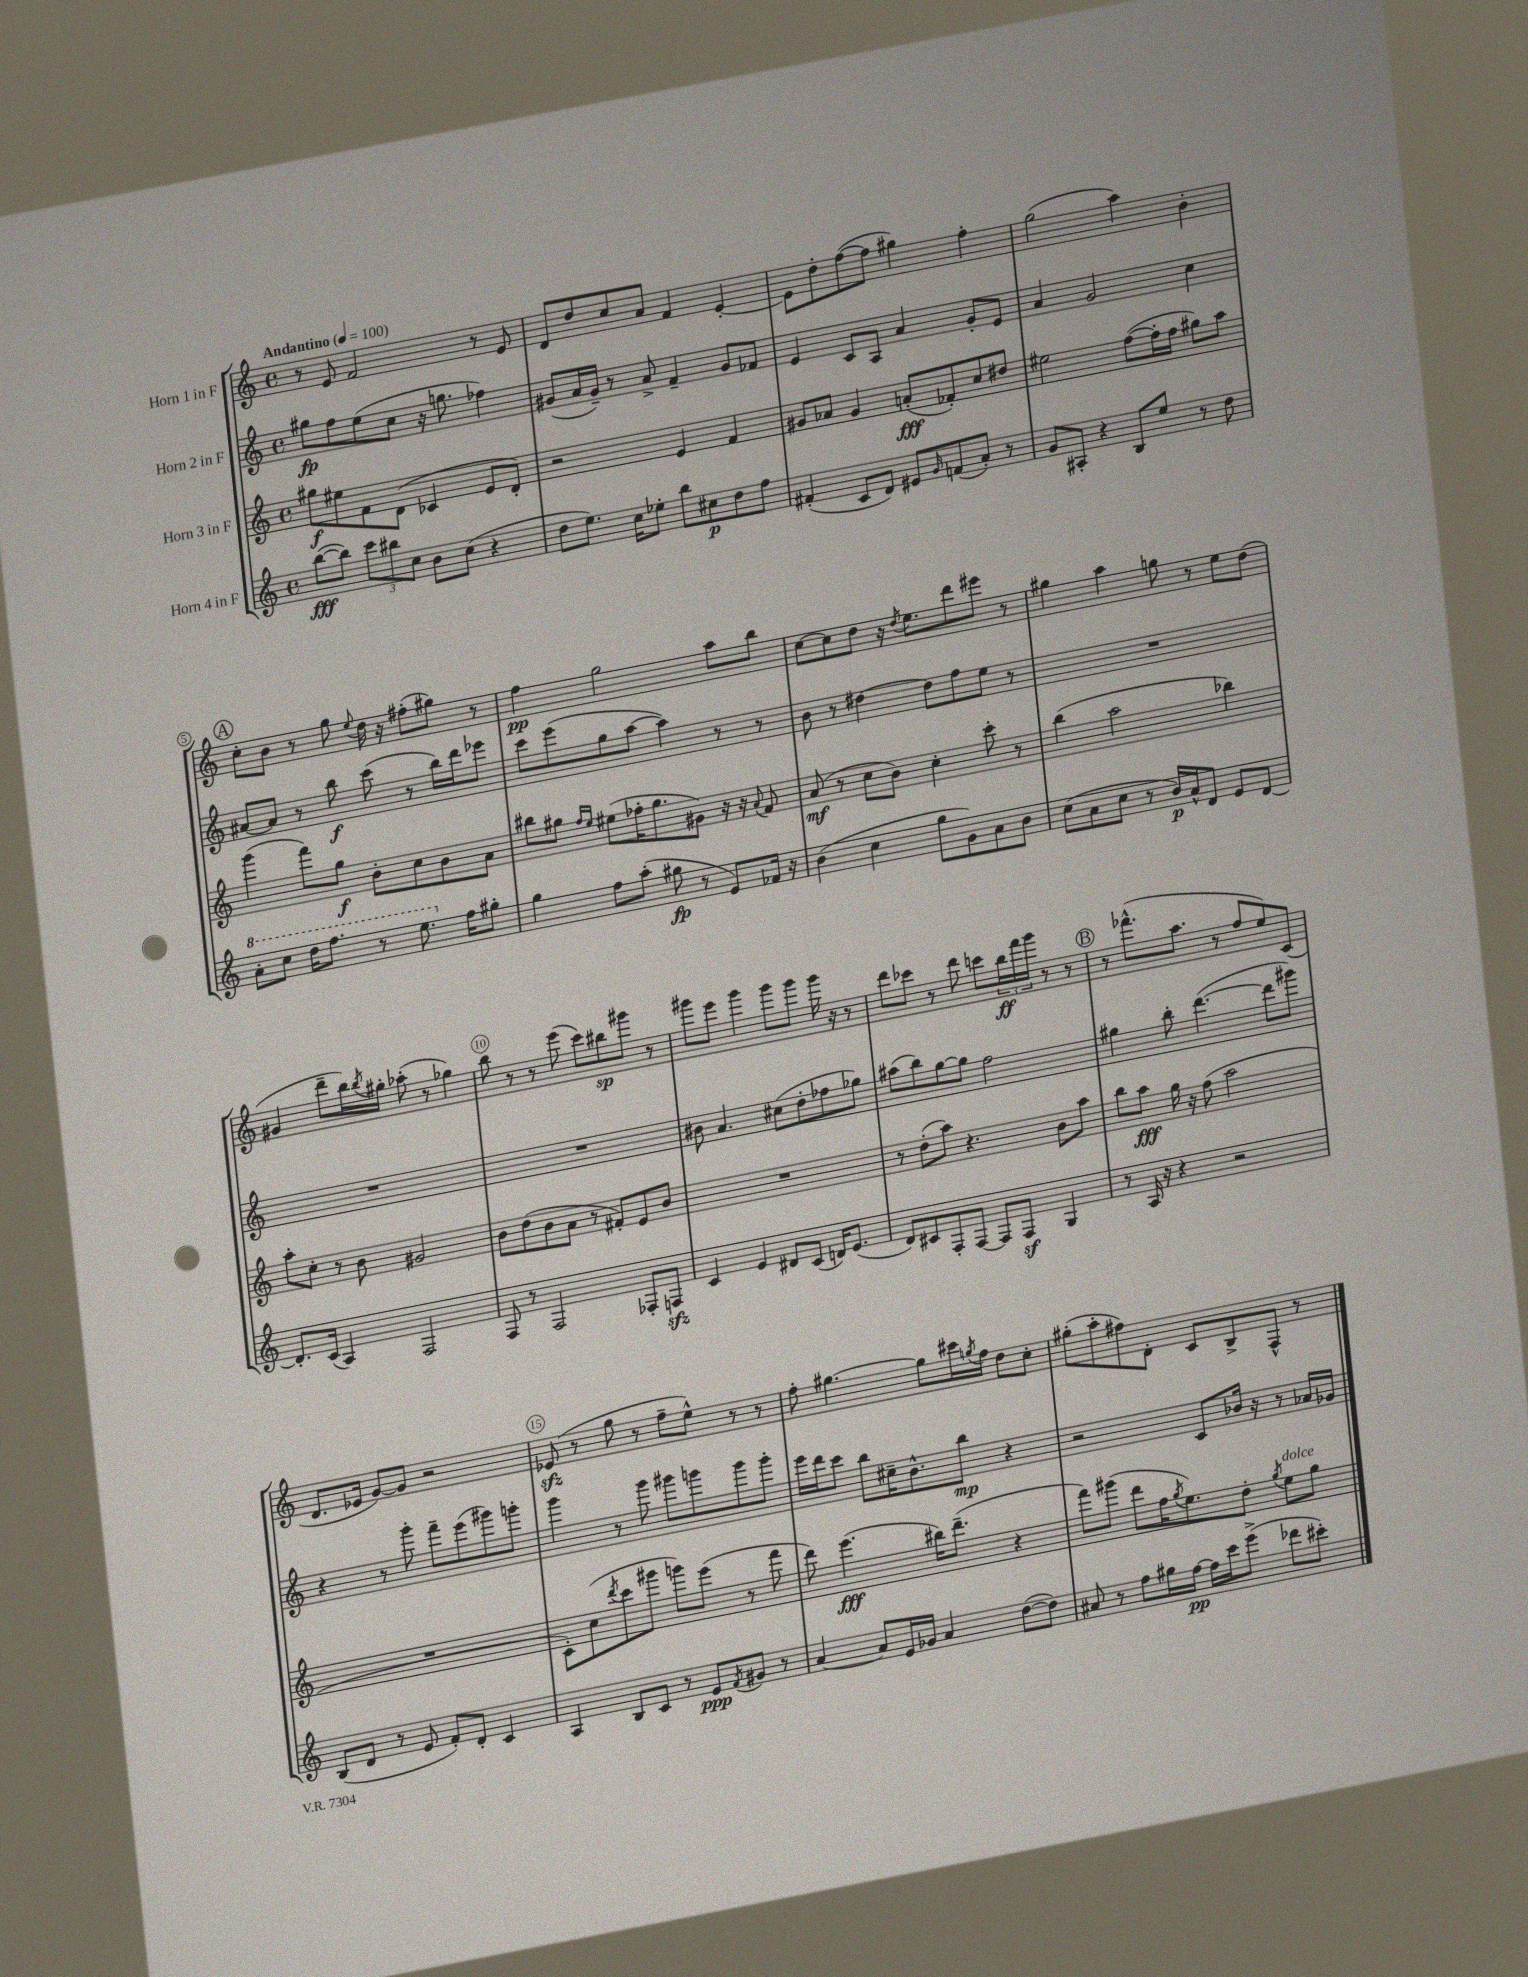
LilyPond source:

<<
\new StaffGroup <<
\new Staff = "s0" \with { instrumentName = "Horn 1 in F" } {
    \clef treble \key c \major \defaultTimeSignature \time 4/4 \tempo "Andantino" 4 = 100
    r8 e'8 f'2 r8 e'8 |
    d'8 d''8 c''8 a'8 f'4 e'4~-. |
    e'8 d''8-. f''8~( f''8 gis''4) f''4-. |
    g''2( a''4) b'4-. |
    \mark \markup { \circle "A" } c''8-. b'8 r8 g''8 \appoggiatura { e''8 } d''16 r16 fis''8-.( gis''8) r8 |
    f''4\pp g''2 a''8 b''8 |
    c''8~ c''8 d''8 r16 \acciaccatura { d''8 } e''8. d'''8 eis'''8 r8 |
    gis''4 a''4 g''8 r8 e''8 d''8( |
    gis'4 d'''8-- b''16) \acciaccatura { b''8 } gis''16-. aes''8-.( r8 ges''4) |
    b''8 r8 r8 e'''8( c'''8) bis''8\sp gis'''8 r8 |
    gis'''8 e'''8 gis'''4 gis'''8 gis'''8 gis'''16 r16 r8 |
    d'''8 ces'''8 r8 d'''8 c'''8 \tuplet 3/2 { b''16\ff f'''16 g'''16 } r8 r8 |
    \mark \markup { \circle "B" } r8 fes'''8.-^( a''8. r8 f''8 e''8) c'8( |
    d'8. ees'16 g'8~) g'8 r2 |
    ees'8\sfz( r8 g''8 r8 f''8-- e''8-^) r8 r8 |
    f''8-. gis''4.~ gis''8 cis'''16 \acciaccatura { g''8 } f''16 d''8 c''8-. |
    gis''8-.( a''8-. fis''8) d'8-. c'8 b8-> f8-^ r8 \bar "|." |
}
\new Staff = "s1" \with { instrumentName = "Horn 2 in F" } {
    \clef treble \key c \major \defaultTimeSignature \time 4/4
    gis''8\fp f''8 e''8( c''8 r16 g''8. fes''4) |
    gis'8( a'16 gis'16--) r8 a'8-> f'4-- gis'8 fes'8 |
    e'4 c'8 a8 a'4 g'8-. e'8 |
    a'4 g'2 c''4 |
    \mark \markup { \circle "A" } ais'8~ ais'8 r8 b''8\f c'''8( r8 b''16) d'''16 ees'''8 |
    c'''8 e'''8( g''8 a''8~ a''4) r8 r8 |
    b'8 r8 dis''4~ dis''8 f''8 e''8 r8 |
    R1 |
    R1 |
    R1 |
    bis'8 a'4. cis''8( d''8-. fes''8 ges''8) |
    ais''8( b''8) g''8~ g''8 f''2 |
    \mark \markup { \circle "B" } gis''4 b''8-. d'''4.~( d'''8 gis'''8) |
    r4 r8 g'''8-. f'''8-- e'''8( gis'''8) g'''8-. |
    g'''4 r8 g'''8 gis'''8 g'''8 g'''8 g'''8-. |
    e'''16 d'''16 c'''8 b''8 cis''16-- b'8.-^ b''8\mp r4 |
    r2 c'8 bes'16 r16 r8 aes'16 ges'16 \bar "|." |
}
\new Staff = "s2" \with { instrumentName = "Horn 3 in F" } {
    \clef treble \key c \major \defaultTimeSignature \time 4/4
    gis''8\f eis''8 f'8 d'8( ces'4 e'8 d'8-.) |
    r2 e'4 f'4 |
    gis'8 aes'8 gis'4 a'8-.\fff( fes'8-.) c''8 dis''8 |
    eis''2 f''8~( f''16-. f''16 gis''8) a''8 |
    \mark \markup { \circle "A" } g'''4( f'''8) g''8\f b'8-. c''8 b'8 a'8 |
    bis''8 gis''8 \grace { f''16 e''16 } eis''8( fes''16-. gis''8. gis'8) r16 r16 \appoggiatura { a'8 } f'8 |
    a'8\mf( r8 c''8 b'8) c''4-. c'''8-. r8 |
    b''4( a''2 bes''4) |
    a''8-. c''8-. r8 b'8 gis'2 |
    b'8 d''8( b'8 a'8 r8 fis'8-.) e'8 b'8 |
    R1 |
    r8 d''8-.( a''8) r4. b'8 a''8 |
    \mark \markup { \circle "B" } b''8 a''8\fff g''16 r16 f''8( a''2 |
    R1 |
    c'8-.) c''8( \acciaccatura { d'''8 } c'''8 gis'''8 g'''8) e'''8( r8 f'''8 |
    d'''8) e'''4.\fff( bis''16) d'''8.--( r4 |
    f'''8) gis'''8( d'''8 f''16 \acciaccatura { g''8 } e''8.) d''8-. \acciaccatura { g''8 } e''8^\markup { \italic "dolce" } g''8 \bar "|." |
}
\new Staff = "s3" \with { instrumentName = "Horn 4 in F" } {
    \clef treble \key c \major \defaultTimeSignature \time 4/4
    b''8~\fff( b''8) \tuplet 3/2 { c'''8 bis''8 c''8 } b'8 c''8( r4 |
    d''8 e''8.) c''16 ees''8-. b''8 cis''8\p d''8 f''8 |
    fis'4-.( c'8 d'8) eis'8 \grace { g'16 } f'8( a'8-.) r8 |
    g'8 ais8-. r4 b8 e''8 r8 d''8 |
    \mark \markup { \circle "A" } \ottava #1 a''8-. c'''8 d'''16 f'''8. r8 e'''8. \ottava #0 f''16 gis''8-. |
    g''4 f''8 a''8-.( gis''8\fp r8 e'8) fes'16 r16 |
    b'4( c''4 g''8 g'8) a'8 b'8 |
    c''8( a'8 c''8 r8 b'16\p) a'16-^ d'8 e'8 d'8~ |
    d'8.-. c'16( a4) f2 |
    f8 r8 f2 fes8-. f8\sfz |
    c'4 e'4 dis'8 c'8( d'16) e'8.( |
    d'8) cis'8 f8-. f8~ f8 f8\sf g4 |
    \mark \markup { \circle "B" } r8 a16 r16 r4 r2 |
    b8( d'8 r8 e'8 f'8-.) d'8-. c'4 |
    a4 b8 c'8 r8 e'8\ppp \acciaccatura { f'8 } gis'8 r8 |
    a'4~ a'8 e'16 ges'16 a'4 d''8~( d''8) |
    ais'8 r8 f''8 gis''16 f''16~\pp f''16 c'''16 e'''8->( des'''8 cis'''8-.) \bar "|." |
}
>>
>>
\layout { \context { \Score \override BarNumber.break-visibility = ##(#f #t #t) barNumberVisibility = #(every-nth-bar-number-visible 5) \override BarNumber.stencil = #(make-stencil-circler 0.1 0.3 ly:text-interface::print) } }
